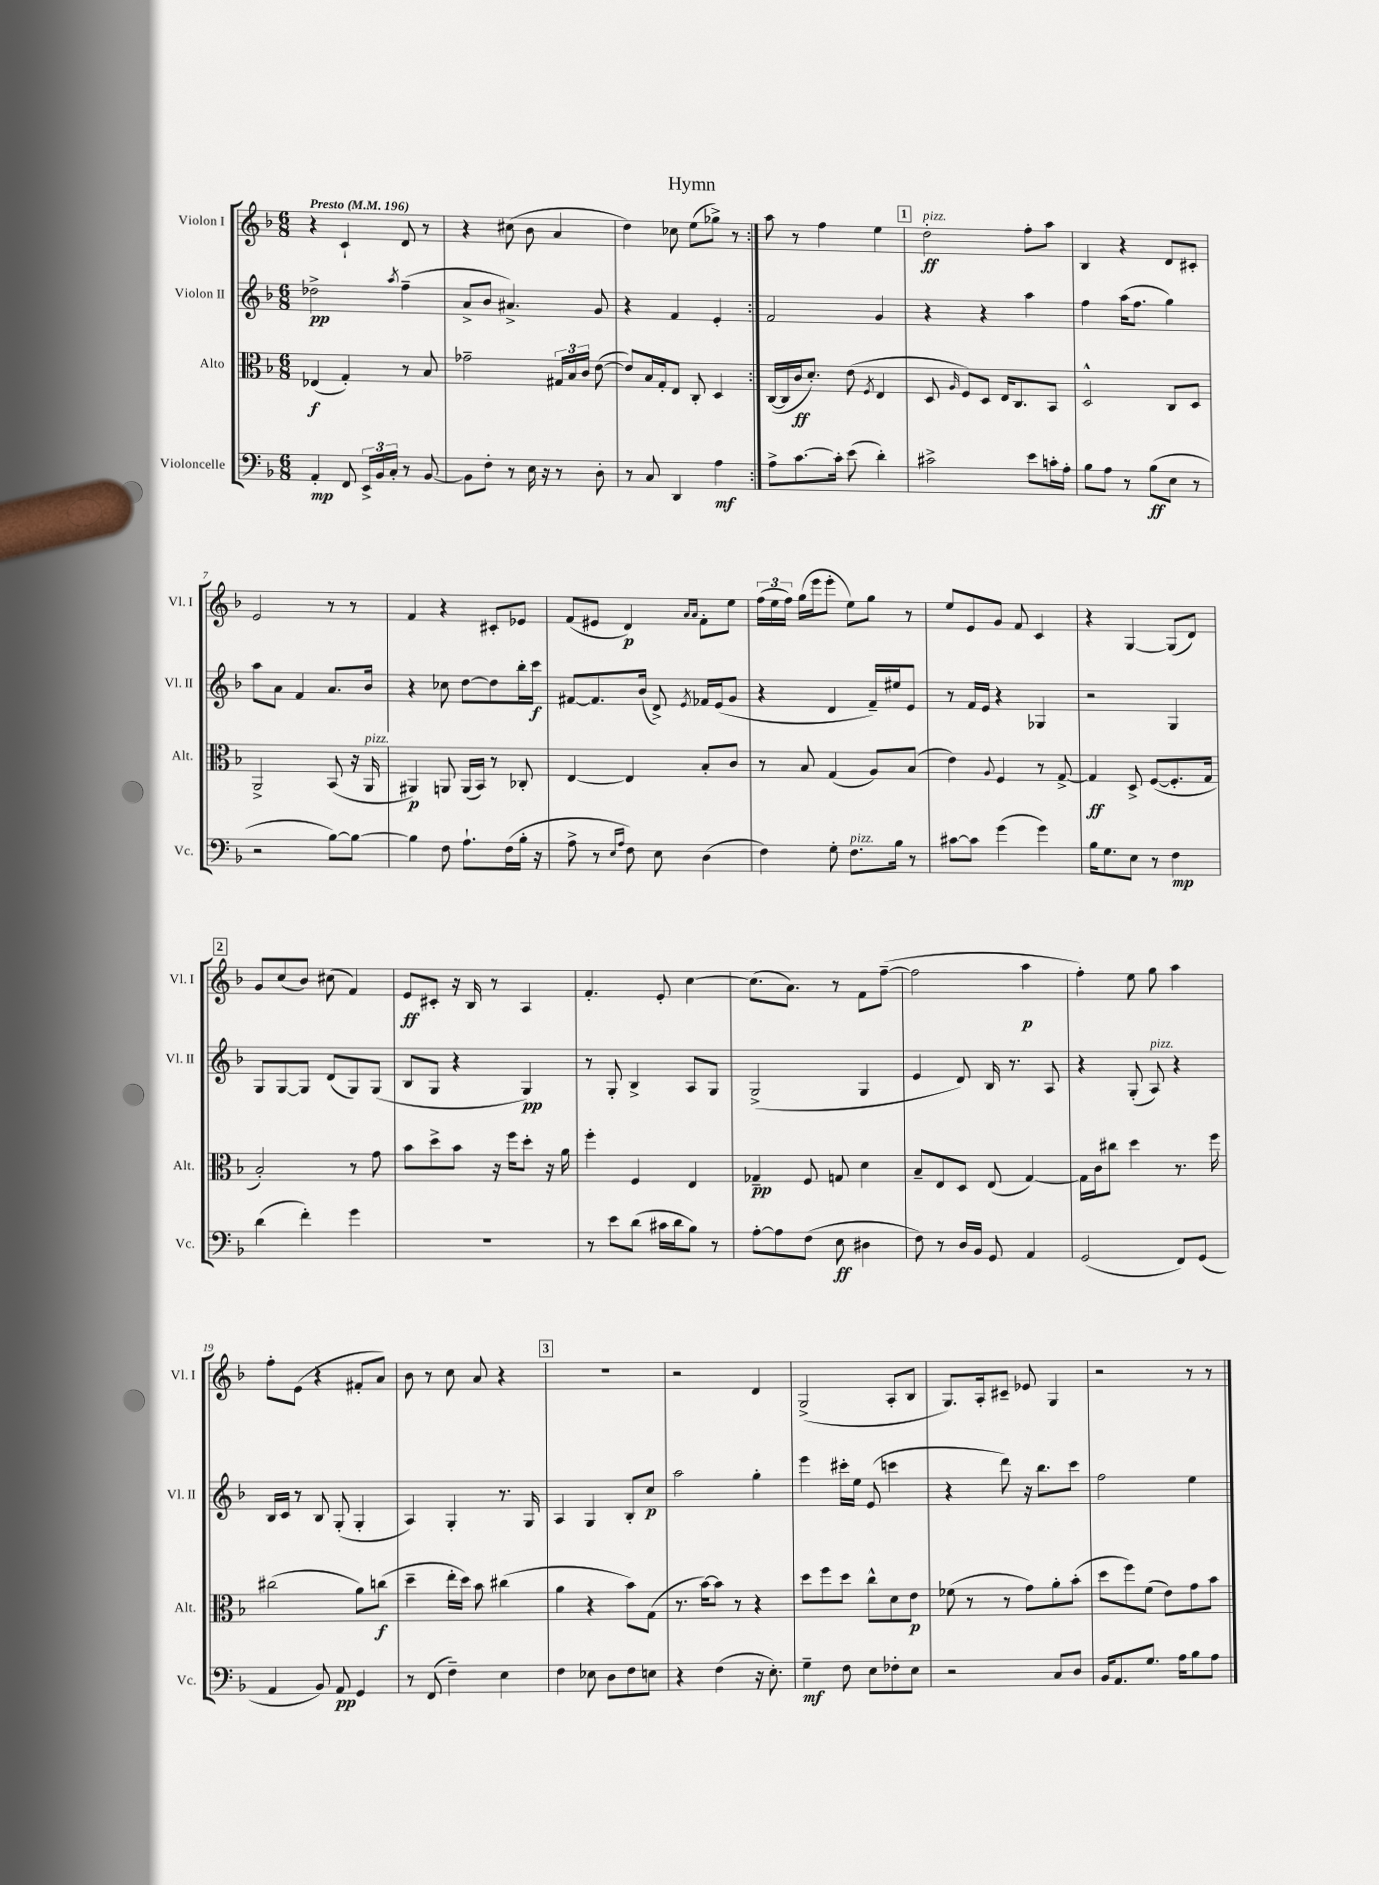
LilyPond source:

\header { title = "Hymn" }
<<
\new StaffGroup <<
\new Staff = "s0" \with { instrumentName = "Violon I" shortInstrumentName = "Vl. I" } {
    \clef treble \key f \major \numericTimeSignature \time 6/8 \tempo "Presto" 4 = 196
    \autoBeamOff \repeat volta 2 { r4 c'4-! d'8 r8 |
    r4 cis''8( bes'8 a'4 |
    d''4) ces''8 e''8[( ges''8]->) r8 | }
    a''8 r8 f''4 e''4 |
    \mark \markup { \box "1" } d''2-.\ff^\markup { \italic "pizz." } f''8[-. a''8] |
    bes4 r4 d'8[ cis'8]-. |
    e'2 r8 r8 |
    f'4 r4 cis'8[-. ees'8] |
    f'8[( eis'8] d'4\p) \grace { a'16[ a'16] } f'8[-. e''8] |
    \tuplet 3/2 { f''16[( e''16 f''16]) } g''16[( e'''16 e'''8]-. e''8[) g''8] r8 |
    e''8[ e'8 g'8] f'8 c'4 |
    r4 g4~ g8[( d'8]) |
    \mark \markup { \box "2" } g'8[ c''8( bes'8]) cis''8( f'4) |
    e'8[\ff cis'8]-. r16 bes16 r8 a4 |
    f'4.-. e'8-. c''4~ |
    c''8.[( a'8.]) r8 f'8[ f''8]~--( |
    f''2 a''4\p |
    f''4-.) e''8 g''8 a''4 |
    f''8[-. e'8]( r4 fis'8[-. a'8]) |
    bes'8 r8 c''8 a'8 r4 |
    \mark \markup { \box "3" } R2. |
    r2 d'4 |
    g2->( a8[-. bes8] |
    g8.[) a16-. cis'8]-- ees'8 g4 |
    r2 r8 r8 \bar "|." |
}
\new Staff = "s1" \with { instrumentName = "Violon II" shortInstrumentName = "Vl. II" } {
    \clef treble \key f \major \numericTimeSignature \time 6/8
    \autoBeamOff \repeat volta 2 { des''2->\pp \acciaccatura { a''8 } f''4--( |
    a'8[-> bes'8] ais'4.->) g'8 |
    r4 f'4 e'4-. | }
    f'2 g'4 |
    \mark \markup { \box "1" } r4 r4 a''4 |
    f''4 a''16[( f''8.] g''4) |
    a''8[ a'8] f'4 a'8.[ bes'16] |
    r4 ces''8 d''8[~ d''8 bes''16-. c'''16]\f |
    fis'8[~ fis'8. bes'16]( d'8->) \acciaccatura { e'8 } fes'16[ e'16( g'8] |
    r4 d'4 f'16[--) eis''16 e'8] |
    r8 f'16[ e'16] r4 ges4 |
    r2 g4 |
    \mark \markup { \box "2" } g8[ g8~ g8] d'8[( g8) g8]( |
    bes8[ g8] r4 g4\pp) |
    r8 g8-. bes4-> a8[ g8] |
    g2->( g4 |
    e'4 d'8) bes16 r8. a8 |
    r4 g8-.( a8^\markup { \italic "pizz." }) r4 |
    bes16[ c'16] r8 bes8 g8-.( g4-. |
    a4) g4-. r8. g16 |
    \mark \markup { \box "3" } a4 g4 bes8[-. c''8]\p |
    a''2 g''4-. |
    e'''4 cis'''16[-. e''16] e'8( c'''4 |
    r4 d'''8) r16 bes''8.[ c'''8] |
    f''2 e''4 \bar "|." |
}
\new Staff = "s2" \with { instrumentName = "Alto" shortInstrumentName = "Alt." } {
    \clef alto \key f \major \numericTimeSignature \time 6/8
    \autoBeamOff \repeat volta 2 { ees4\f( g4-.) r8 bes8 |
    ges'2-- \tuplet 3/2 { gis16[ bes16 c'16] } e'8~( |
    e'8[) bes16 g16-. e8] c8-. d4 | }
    c16[~( c16 c'16\ff d'8.]-.) e'8( \acciaccatura { f8 } e4 |
    \mark \markup { \box "1" } d8 \grace { a16 } f8[) d8] e16[ c8. bes,8] |
    d2-^ c8[ d8] |
    a,2-> bes,8( r16 a,16^\markup { \italic "pizz." } |
    ais,4\p) a,8 a,16[( bes,16]) r8 ces8-. |
    e4~ e4 bes8[-. c'8] |
    r8 bes8 g4( a8[) bes8]( |
    e'4) \appoggiatura { a8 } f4 r8 g8~-> |
    g4\ff d8-> f8[~( f8.-. g16] |
    \mark \markup { \box "2" } bes2-.) r8 g'8 |
    bes'8[ d''8-> bes'8] r16 f''16[ d''8]-. r16 a'16 |
    f''4-. f4 e4 |
    ges4--\pp f8 g8 d'4 |
    bes8[-- e8 d8] e8( g4~) |
    g16[ c'16 cis''8] d''4 r8. f''16 |
    cis''2( a'8[) c''8]\f( |
    d''4-- e''16[-. d''16]) bes'8 cis''4( |
    \mark \markup { \box "3" } a'4 r4 bes'8[) g8]( |
    r8. bes'16[~) bes'8] r8 r4 |
    d''8[ f''8 d''8] c''8[-^ d'8 e'8]\p |
    fes'8( r8 r8 g'8[) a'8-. bes'8]-.( |
    d''8[ f''8) f'8]( e'8[) g'8 bes'8] \bar "|." |
}
\new Staff = "s3" \with { instrumentName = "Violoncelle" shortInstrumentName = "Vc." } {
    \clef bass \key f \major \numericTimeSignature \time 6/8
    \autoBeamOff \repeat volta 2 { a,4-.\mp f,8 \tuplet 3/2 { e,16[-> bes,16 c16]-. } r8 bes,8~ |
    bes,8[ f8]-. r8 e16 r16 r8 d8-. |
    r8 c8 d,4 a4\mf | }
    a8[-> c'8.~ c'16]-. e'8( d'4-.) |
    \mark \markup { \box "1" } cis'2-> e'8[ c'16-. a16]-. |
    bes8[ a8] r8 bes8[\ff( e8] r8 |
    r2 bes8[~) bes8]~ |
    bes4 f8 a8.[-! f16( bes16]-. r16 |
    a8-> r8 \grace { e16[ a16] } f8) e8 d4( |
    f4) g8-. f8.[^\markup { \italic "pizz." } bes16] r8 |
    cis'8[~ cis'8] g'4( g'4) |
    bes16[ g8. e8] r8 f4\mp |
    \mark \markup { \box "2" } d'4( f'4-.) g'4 |
    R2. |
    r8 e'8[ d'8]( cis'16[ d'16 bes8]) r8 |
    a8[~-. a8 f8]( e8\ff dis4 |
    f8) r8 d16[ bes,16] g,8 a,4 |
    g,2( f,8[) g,8]( |
    a,4 bes,8) a,8\pp g,4 |
    r8 f,8( f4--) e4 |
    \mark \markup { \box "3" } f4 ees8 d8[ f8 e8] |
    r4 f4( r16 e8.-.) |
    g4--\mf f8 e8[ fes8-. e8] |
    r2 c8[ d8] |
    bes,16[ a,8. g8.] a16[ bes8 a8] \bar "|." |
}
>>
>>
